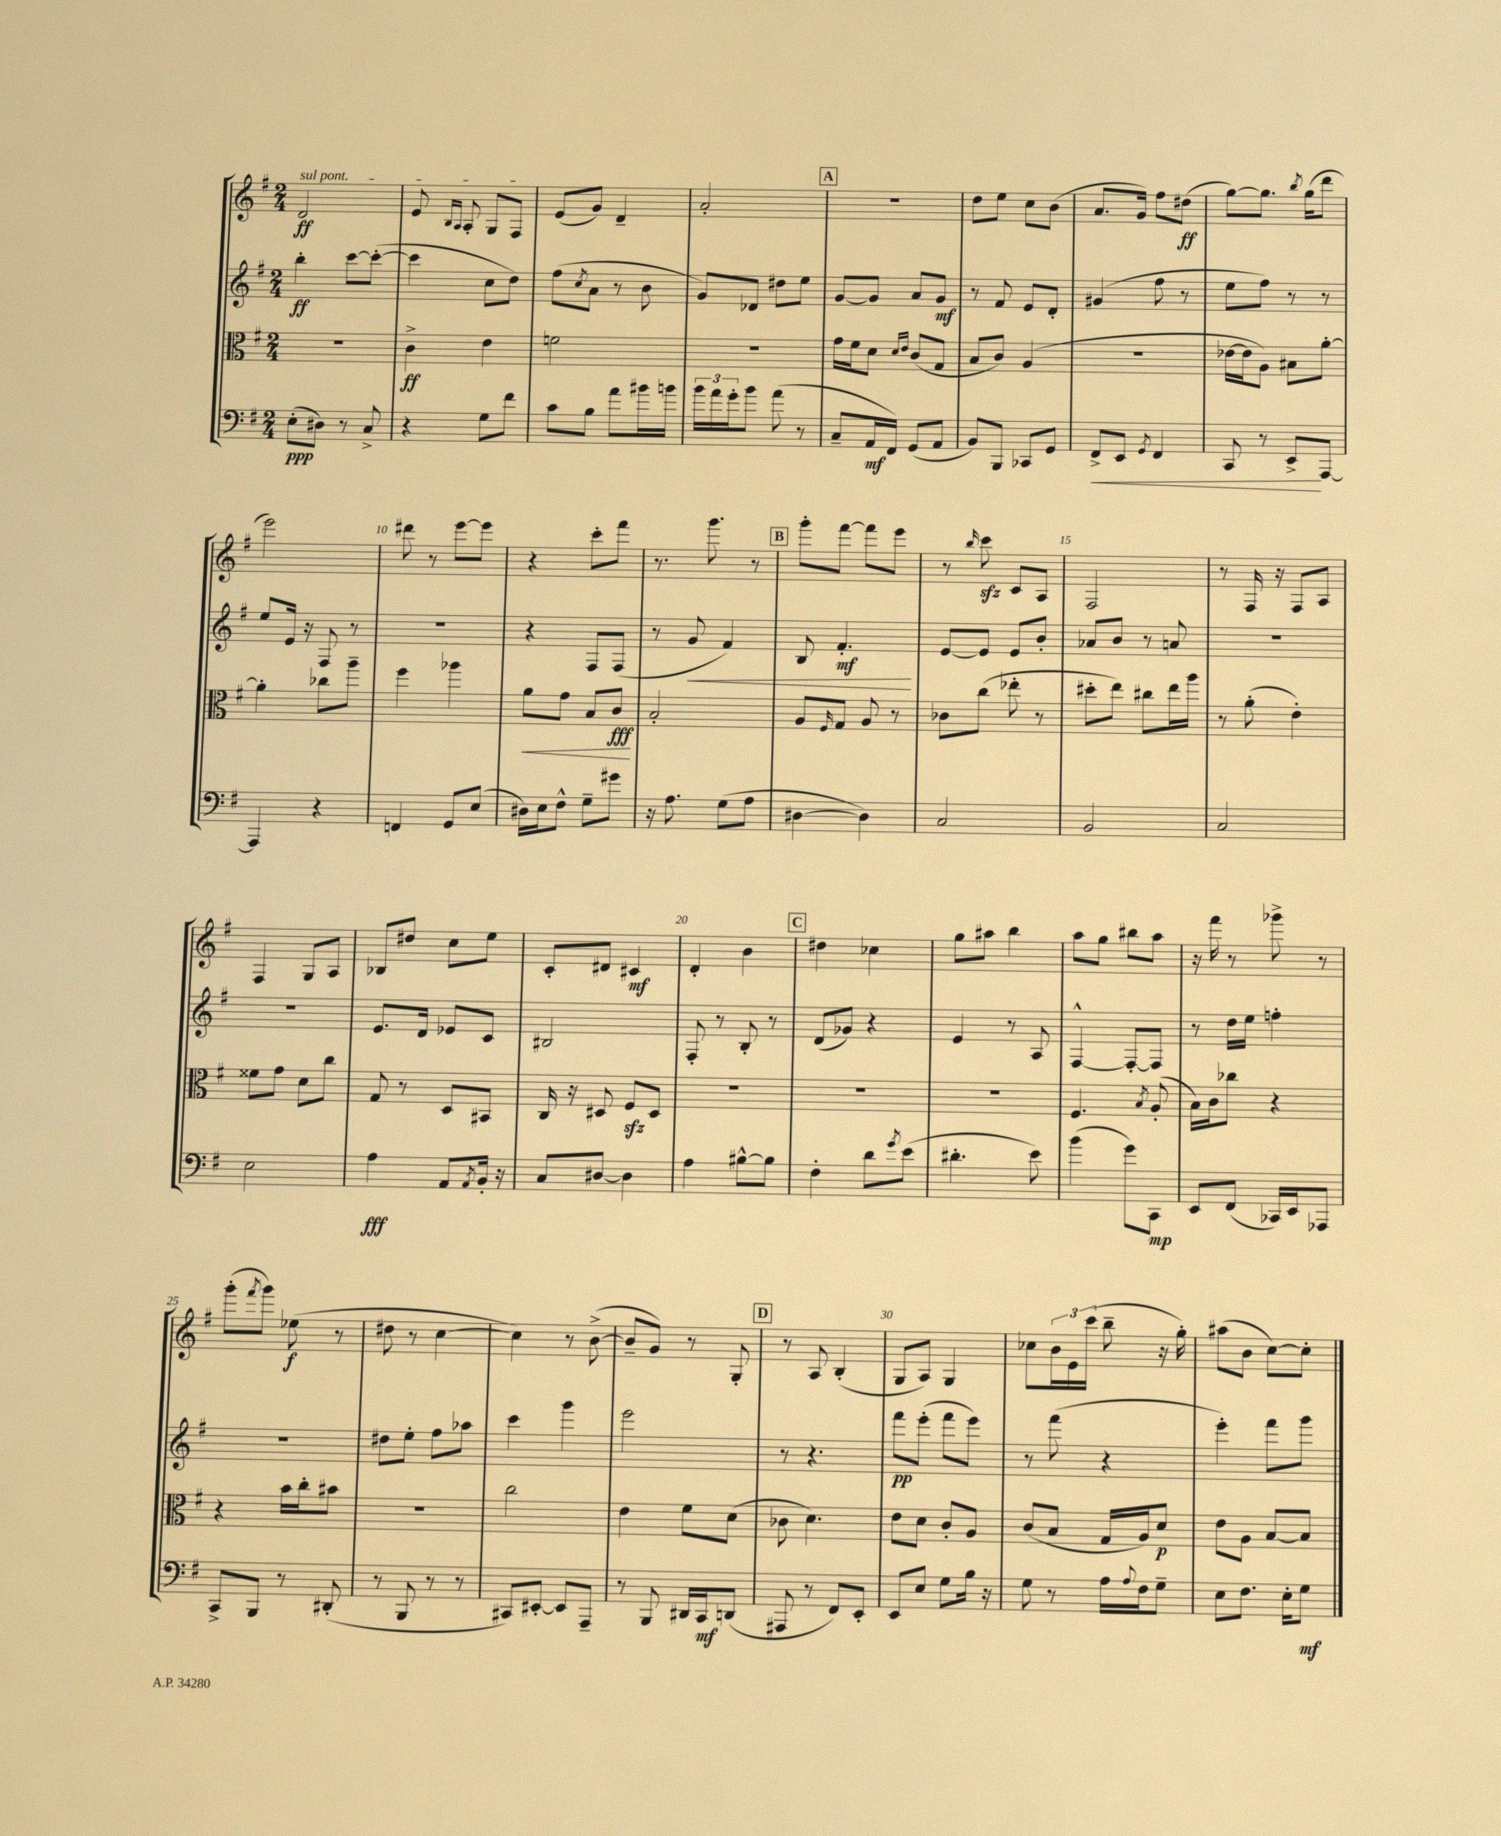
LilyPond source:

<<
\new StaffGroup <<
\new Staff = "s0" {
    \clef treble \key g \major \numericTimeSignature \time 2/4
    \once \override TextSpanner.bound-details.left.text = \markup { \italic "sul pont." } d'2\ff\startTextSpan |
    e'8 \grace { b16 a16 } a8-. g8 fis8\stopTextSpan |
    e'8( g'8) d'4-- |
    a'2-. |
    \mark \markup { \box "A" } R2 |
    d''8 e''8 c''8 b'8( |
    a'8. g'16) fis''8 dis''8\ff( |
    g''8~) g''8. \acciaccatura { b''8 } g''16( d'''8 |
    e'''2) |
    dis'''8 r8 e'''8~ e'''8 |
    r4 c'''8-. fis'''8 |
    r8. g'''8. r8 |
    \mark \markup { \box "B" } g'''8-. fis'''8~ fis'''8 e'''8 |
    r8 \grace { b''16 } c'''8\sfz c'8 a8 |
    fis2 |
    r8 fis16 r16 fis8 a8 |
    fis4 g8 a8 |
    bes8 dis''8 c''8 e''8 |
    c'8-. dis'8 cis'4\mf |
    d'4-. b'4 |
    \mark \markup { \box "C" } dis''4 ces''4 |
    g''8 ais''8 b''4 |
    a''8 g''8 bis''8 a''8 |
    r16 fis'''16 r8 ges'''8-> r8 |
    g'''8-.( \acciaccatura { fis'''8 } g'''8) ees''8\f( r8 |
    dis''8 r8 c''4~ |
    c''4) r8 b'8~->( |
    b'8-- g'8) r8 g8-. |
    \mark \markup { \box "D" } r8 a8 b4-.( |
    g8 a8) g4 |
    ces''8 \tuplet 3/2 { b'16 e'16 c'''16( } b''8-- r16 g''16-.) |
    ais''8( b'8 c''8~) c''8-. \bar "|." |
}
\new Staff = "s1" {
    \clef treble \key g \major \numericTimeSignature \time 2/4
    b''4-.\ff c'''8~ c'''8~-.( |
    c'''4 c''8 d''8) |
    fis''8( \acciaccatura { c''8 } a'8 r8 b'8 |
    g'8) des'8 dis''8 e''8 |
    \mark \markup { \box "A" } g'8~ g'8 a'8 g'8\mf |
    r8 fis'8 e'8 d'8-. |
    gis'4( fis''8 r8 |
    e''8 fis''8) r8 r8 |
    e''8 e'16 r16 fis8 r8 |
    R2 |
    r4 fis8 fis8( |
    r8 g'8\< fis'4) |
    \mark \markup { \box "B" } b8 fis'4.-.\mf\! |
    e'8~ e'8 e'8 b'8-. |
    aes'8 b'8 r8 a'8 |
    R2 |
    R2 |
    e'8. d'16 ees'8 c'8 |
    bis2 |
    fis8-. r8 b8-. r8 |
    \mark \markup { \box "C" } d'8( ges'8) r4 |
    e'4 r8 a8 |
    fis4~-^ fis8~-. fis8 |
    r8 d''16 e''16 f''4-. |
    r2 |
    dis''8 e''8-. fis''8 aes''8 |
    c'''4 g'''4 |
    e'''2 |
    \mark \markup { \box "D" } r8 r4. |
    fis'''8\pp e'''8-.( fis'''8 e'''8) |
    r8 fis'''8( r4 |
    e'''4-.) fis'''8 g'''8 \bar "|." |
}
\new Staff = "s2" {
    \clef alto \key g \major \numericTimeSignature \time 2/4
    r2 |
    c'4->\ff e'4 |
    f'2 |
    r2 |
    \mark \markup { \box "A" } g'16 fis'16 d'8 \grace { d'16 e'16 } c'8( g8 |
    b8 c'8) a4( |
    r2 |
    ees'16~ ees'16 a8) bis8 a'8~-. |
    a'4-. ces''8 a''8-- |
    fis''4 aes''4 |
    a'8\< g'8 b8 c'8\fff\! |
    b2-. |
    \mark \markup { \box "B" } a8 \grace { fis16 } g8 a8 r8 |
    ces'8 c''8( ees''8-. r8 |
    dis''8-. e''8) cis''8 e''16 a''16 |
    r8 a'8-.( e'4-.) |
    fisis'8 g'8 d'8 c''8 |
    g8 r8 d8 bis,8 |
    c16 r16 dis8 fis8\sfz dis8 |
    R2 |
    \mark \markup { \box "C" } R2 |
    R2 |
    fis4. \acciaccatura { b8 } a8-.( |
    b16) c'16 ces''8 r4 |
    r4 b'16 c''16-. bis'8 |
    R2 |
    c''2 |
    e'4 fis'8 d'8( |
    \mark \markup { \box "D" } ces'8 d'4.) |
    e'8 d'8 c'8-. a8 |
    c'8( b8 g16 a16) d'8\p |
    e'8 a8 b8~ b8 \bar "|." |
}
\new Staff = "s3" {
    \clef bass \key g \major \numericTimeSignature \time 2/4
    e8-.\ppp( dis8) r8 c8-> |
    r4 g8 fis'8 |
    c'8 b8 a'8 bis'16 b'16 |
    \tuplet 3/2 { b'16 a'16 g'16-. } b'8 a'8( r8 |
    \mark \markup { \box "A" } c8-- a,16\mf fis,16) g,8( a,8 |
    b,8) b,,8 ces,8 g,8 |
    fis,8->\< e,8 \acciaccatura { g,8 } fis,4 |
    c,8 r8 e,8->\! a,,8~ |
    a,,4 r4 |
    f,4 g,8 e8( |
    dis16) e16 fis8-^ g8-- gis'8 |
    r16 a8. g8( a8 |
    \mark \markup { \box "B" } dis4~ dis4) |
    c2 |
    b,2 |
    c2 |
    e2 |
    a4\fff a,8 \acciaccatura { a,8 } b,16-. r16 |
    c8 dis8~ dis4 |
    a4 bis8~-^ bis8 |
    \mark \markup { \box "C" } fis4-. d'8 \acciaccatura { g'8 } e'8( |
    dis'4.-. e'8) |
    b'4( g'8) c,8\mp |
    e,8 fis,8( ces,16) e,16 aes,,8 |
    c,8-> b,,8 r8 dis,8-.( |
    r8 b,,8 r8 r8 |
    cis,8) eis,8~-. eis,8 a,,8-- |
    r8 b,,8 dis,16 c,16\mf d,8( |
    \mark \markup { \box "D" } ais,,8 r8 fis,8) e,8-. |
    e,8 e8 g8 b16 r16 |
    g8 r8 a16 \appoggiatura { a8 } fis16 g8-- |
    e8 fis8. e16-. g8\mf \bar "|." |
}
>>
>>
\layout { \context { \Score \override BarNumber.break-visibility = ##(#f #t #t) barNumberVisibility = #(every-nth-bar-number-visible 5) } }
